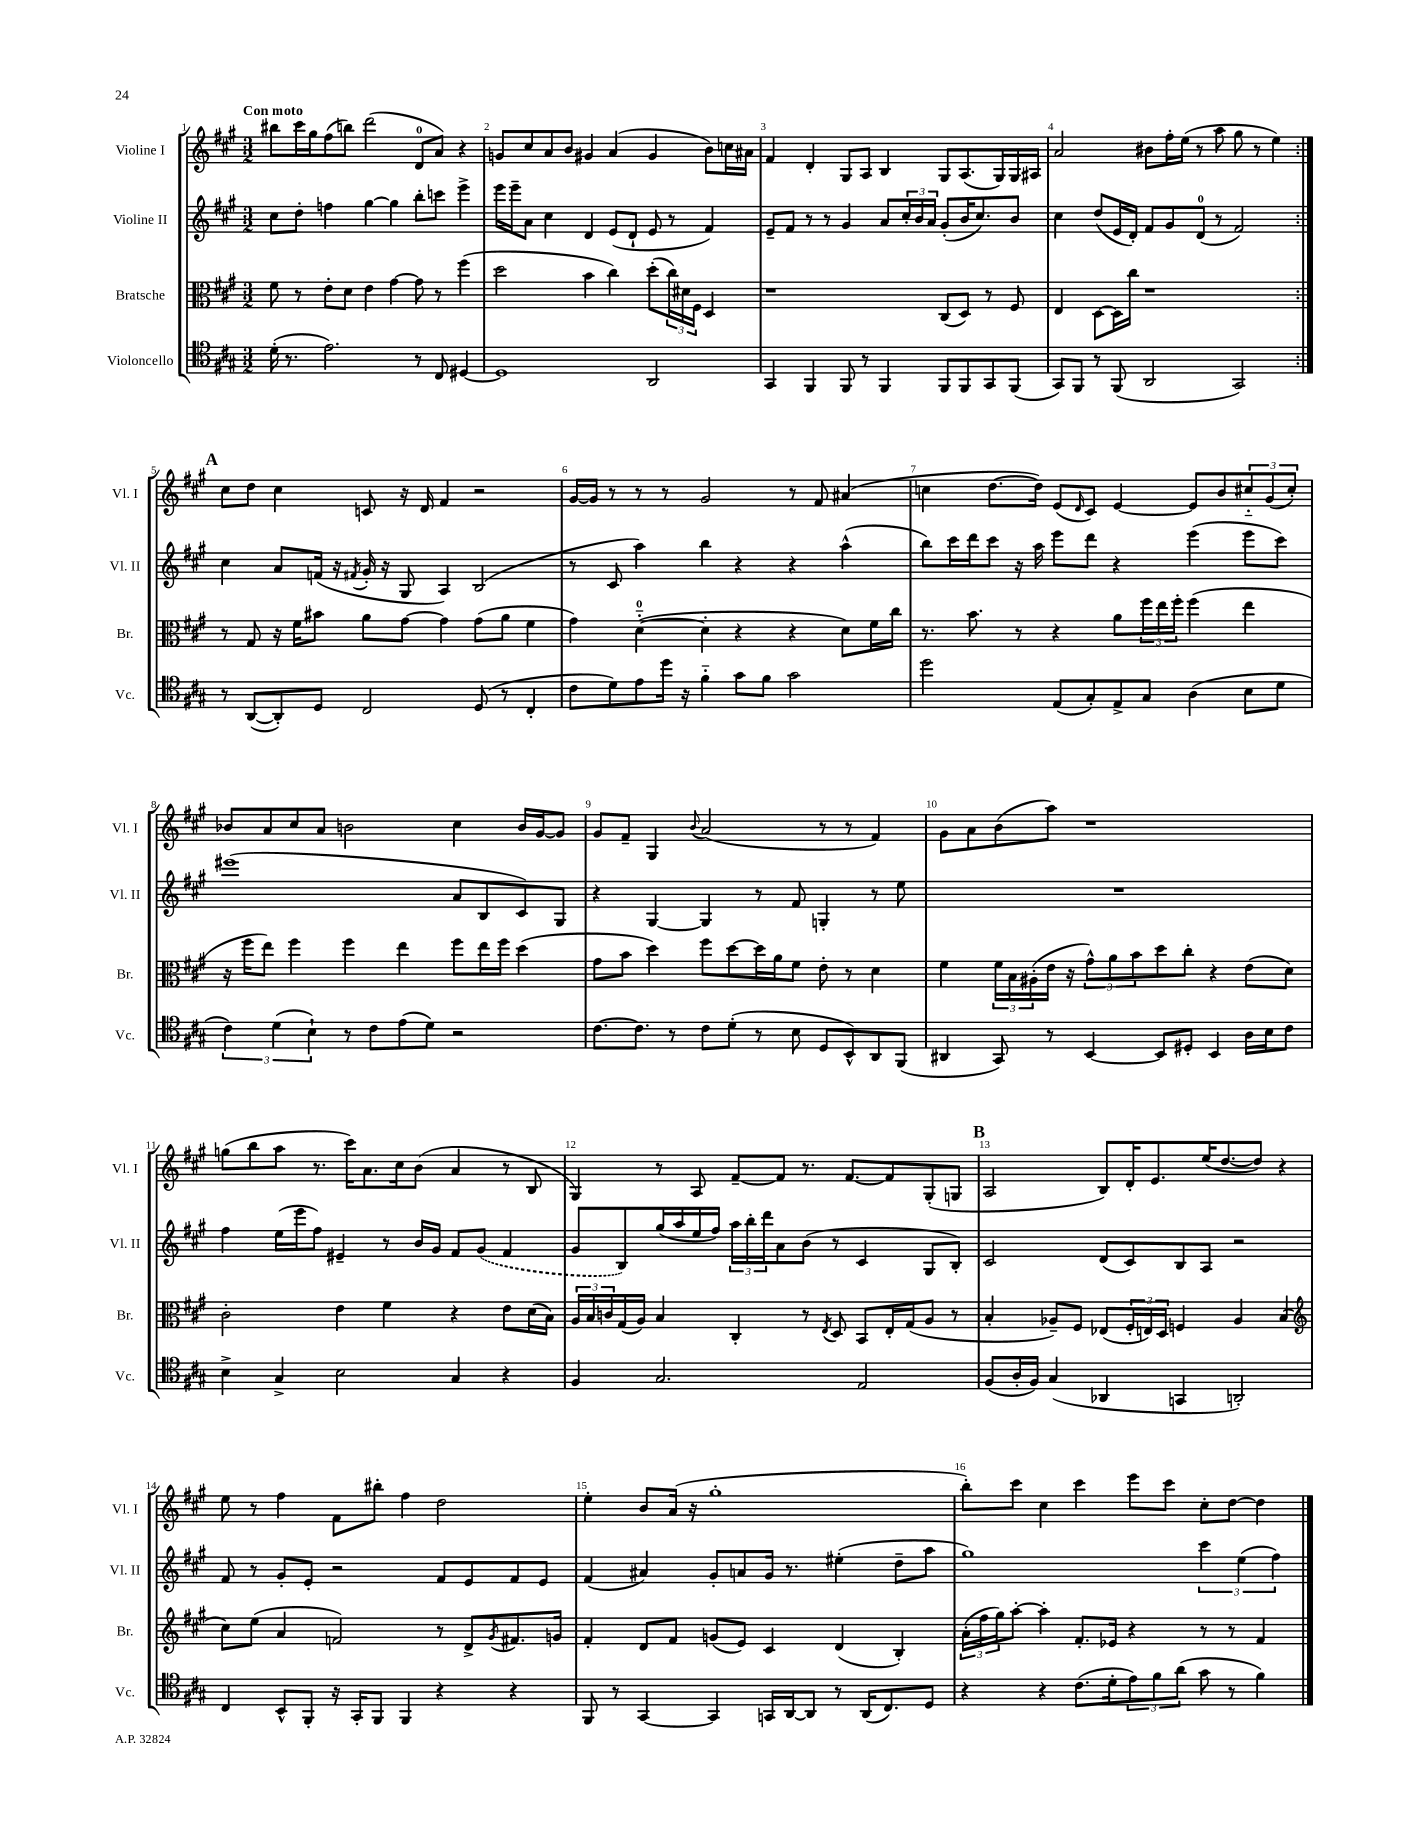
<<
\new StaffGroup <<
\new Staff = "s0" \with { instrumentName = "Violine I" shortInstrumentName = "Vl. I" } {
    \clef treble \key a \major \numericTimeSignature \time 3/2 \tempo "Con moto"
    \repeat volta 2 { bis''8 cis'''16 gis''16 fis''8( b''8) d'''2( d'8-0 a'8) r4 |
    g'8 cis''8 a'8 b'8 gis'4 a'4( gis'4 b'8) c''16 ais'16 |
    fis'4 d'4-. gis8 a8 b4 gis8 a8.( gis16) gis16 ais16 |
    a'2 bis'8 fis''16-. e''16( r8 a''8 gis''8 r8 e''4) | }
    \mark \markup { \bold "A" } cis''8 d''8 cis''4 c'8 r16 d'16 fis'4 r2 |
    gis'16~ gis'16 r8 r8 r8 gis'2 r8 fis'8 ais'4( |
    c''4 d''8.~ d''16) e'8( \grace { d'16 } cis'8) e'4~ e'8 b'8 \tuplet 3/2 { cis''8-_ gis'8( cis''8-.) } |
    bes'8 a'8 cis''8 a'8 b'2 cis''4 b'16 gis'16~ gis'8 |
    gis'8 fis'8-- gis4 \appoggiatura { b'8 } a'2( r8 r8 fis'4) |
    gis'8 a'8 b'8( a''8) r1 |
    g''8( b''8 a''8 r8. cis'''16) a'8. cis''16 b'8( a'4 r8 b8 |
    gis4) r8 a8 fis'8~-- fis'8 r8. fis'8.~ fis'8 gis8-.( g8 |
    \mark \markup { \bold "B" } a2 b8) d'16-. e'8. e''16( d''8.~ d''8) r4 |
    e''8 r8 fis''4 fis'8 bis''8-. fis''4 d''2 |
    e''4-. b'8 a'16( r16 gis''1-. |
    b''8-.) cis'''8 cis''4 cis'''4 e'''8 cis'''8 cis''8-. d''8~ d''4 \bar "|." |
}
\new Staff = "s1" \with { instrumentName = "Violine II" shortInstrumentName = "Vl. II" } {
    \clef treble \key a \major \numericTimeSignature \time 3/2
    \repeat volta 2 { cis''8 d''8-. f''4 gis''4~ gis''4 b''8-. c'''8 e'''4-> |
    e'''16 e'''16-- a'8 cis''4 d'4 e'8( d'8-! e'8 r8 fis'4) |
    e'8-- fis'8 r8 r8 gis'4 a'8 \tuplet 3/2 { cis''16-. b'16 a'16 } gis'8-.( b'16 cis''8.) b'8 |
    cis''4 d''8( e'16 d'16-.) fis'8 gis'8 d'8-0( r8 fis'2) | }
    \mark \markup { \bold "A" } cis''4 a'8 f'16( r16 \acciaccatura { fis'8 } gis'16-. r16 gis8 a4) b2( |
    r8 cis'8 a''4) b''4 r4 r4 a''4-^( |
    b''8) cis'''16 d'''16 cis'''8 r16 a''16 e'''8 d'''8 r4 e'''4( e'''8 cis'''8) |
    eis'''1( a'8 b8 cis'8) gis8 |
    r4 gis4~ gis4 r8 fis'8 g4-. r8 e''8 |
    R1. |
    fis''4 e''16( e'''16 fis''8) eis'4-- r8 b'16 gis'16 fis'8 \once \slurDashed gis'8( fis'4 |
    gis'8 b8) gis''16( a''16 e''16 fis''16) \tuplet 3/2 { a''16 b''16-. d'''16 } a'8 b'8( r8 cis'4 gis8 b8-.) |
    \mark \markup { \bold "B" } cis'2 d'8( cis'8) b8 a8 r2 |
    fis'8 r8 gis'8-. e'8-. r2 fis'8 e'8 fis'8 e'8 |
    fis'4( ais'4) gis'8-. a'8 gis'16 r8. eis''4-.( d''8-- a''8 |
    gis''1) \tuplet 3/2 { cis'''4 e''4( fis''4) } \bar "|." |
}
\new Staff = "s2" \with { instrumentName = "Bratsche" shortInstrumentName = "Br." } {
    \clef alto \key a \major \numericTimeSignature \time 3/2
    \repeat volta 2 { fis'8 r8 e'8-. d'8 e'4 gis'4~ gis'8 r8 fis''4( |
    d''2 b'4 cis''4) d''8-.( \tuplet 3/2 { cis''16) dis'16 fis16 } d4 |
    r1 cis8( d8) r8 fis8 |
    e4 d8~ d16 cis''16 r1 | }
    \mark \markup { \bold "A" } r8 gis8 r16 fis'16 bis'8 a'8 gis'8~ gis'4 gis'8( a'8 fis'4 |
    gis'4) d'4-0~-_( d'4-. r4 r4 d'8) fis'16 cis''16 |
    r8. b'8. r8 r4 a'8 \tuplet 3/2 { fis''16 e''16 fis''16-. } fis''4( e''4 |
    r16 fis''16 e''8) fis''4 fis''4 e''4 fis''8 e''16 fis''16 d''4( |
    gis'8 b'8 d''4) fis''8 d''8~ d''16 a'16 fis'8 e'8-. r8 d'4 |
    fis'4 \tuplet 3/2 { fis'16 b16 ais16-.( } e'16 r16 \tuplet 3/2 { gis'8-^) a'8 b'8 } d''8 cis''8-. r4 e'8( d'8) |
    cis'2-. e'4 fis'4 r4 e'8 d'16( b16) |
    \tuplet 3/2 { a16 b16 c'16 } gis16( a16) b4 cis4-. r8 \acciaccatura { e8 } d8 b,8 e16-. gis16( a8 r8 |
    \mark \markup { \bold "B" } b4-. aes8--) fis8 ees8( \tuplet 3/2 { fis16-. e16) d16 } f4 aes4 b4( |
    \clef treble cis''8) e''8( a'4 f'2) r8 d'8-> \acciaccatura { gis'8 } fis'8. g'16 |
    fis'4-. d'8 fis'8 g'8( e'8) cis'4 d'4( b4-.) |
    \tuplet 3/2 { a'16-.( fis''16 gis''16) } a''8~-. a''4-. fis'8.-. ees'16 r4 r8 r8 fis'4 \bar "|." |
}
\new Staff = "s3" \with { instrumentName = "Violoncello" shortInstrumentName = "Vc." } {
    \clef tenor \key a \major \numericTimeSignature \time 3/2
    \repeat volta 2 { d'16-.( r8. e'2.) r8 cis8 dis4~ |
    dis1 a,2 |
    gis,4 fis,4 fis,8 r8 fis,4 fis,8 fis,8 gis,8 fis,8( |
    gis,8) fis,8 r8 fis,8( a,2 gis,2) | }
    \mark \markup { \bold "A" } r8 a,8~( a,8-.) d8 cis2 d8( r8 cis4-. |
    cis'8 d'8) e'8 d''16 r16 fis'4-_ gis'8 fis'8 gis'2 |
    d''2 e8( gis8-.) e8-> gis8 a4( b8 d'8 |
    \tuplet 3/2 { cis'4) d'4( b4-!) } r8 cis'8 e'8( d'8) r2 |
    cis'8.~ cis'8. r8 cis'8 d'8-.( r8 b8 d8 b,8-^) a,8 fis,8( |
    ais,4 gis,8) r8 b,4~ b,8 dis8-. b,4 a16 b16 cis'8 |
    b4-> gis4-> b2 gis4 r4 |
    fis4 gis2. e2 |
    \mark \markup { \bold "B" } fis8( a16-. fis16) gis4( aes,4 g,4 a,2-.) |
    cis4 b,8-^ fis,8-. r16 gis,16-. fis,8 fis,4 r4 r4 |
    fis,8 r8 gis,4~ gis,4 g,16 a,16~ a,8 r8 a,16( cis8.) d8 |
    r4 r4 cis'8.( d'16-. \tuplet 3/2 { e'8) fis'8 a'8( } gis'8 r8 fis'4) \bar "|." |
}
>>
>>
\layout { \context { \Score \override BarNumber.break-visibility = ##(#f #t #t) barNumberVisibility = #all-bar-numbers-visible } }
